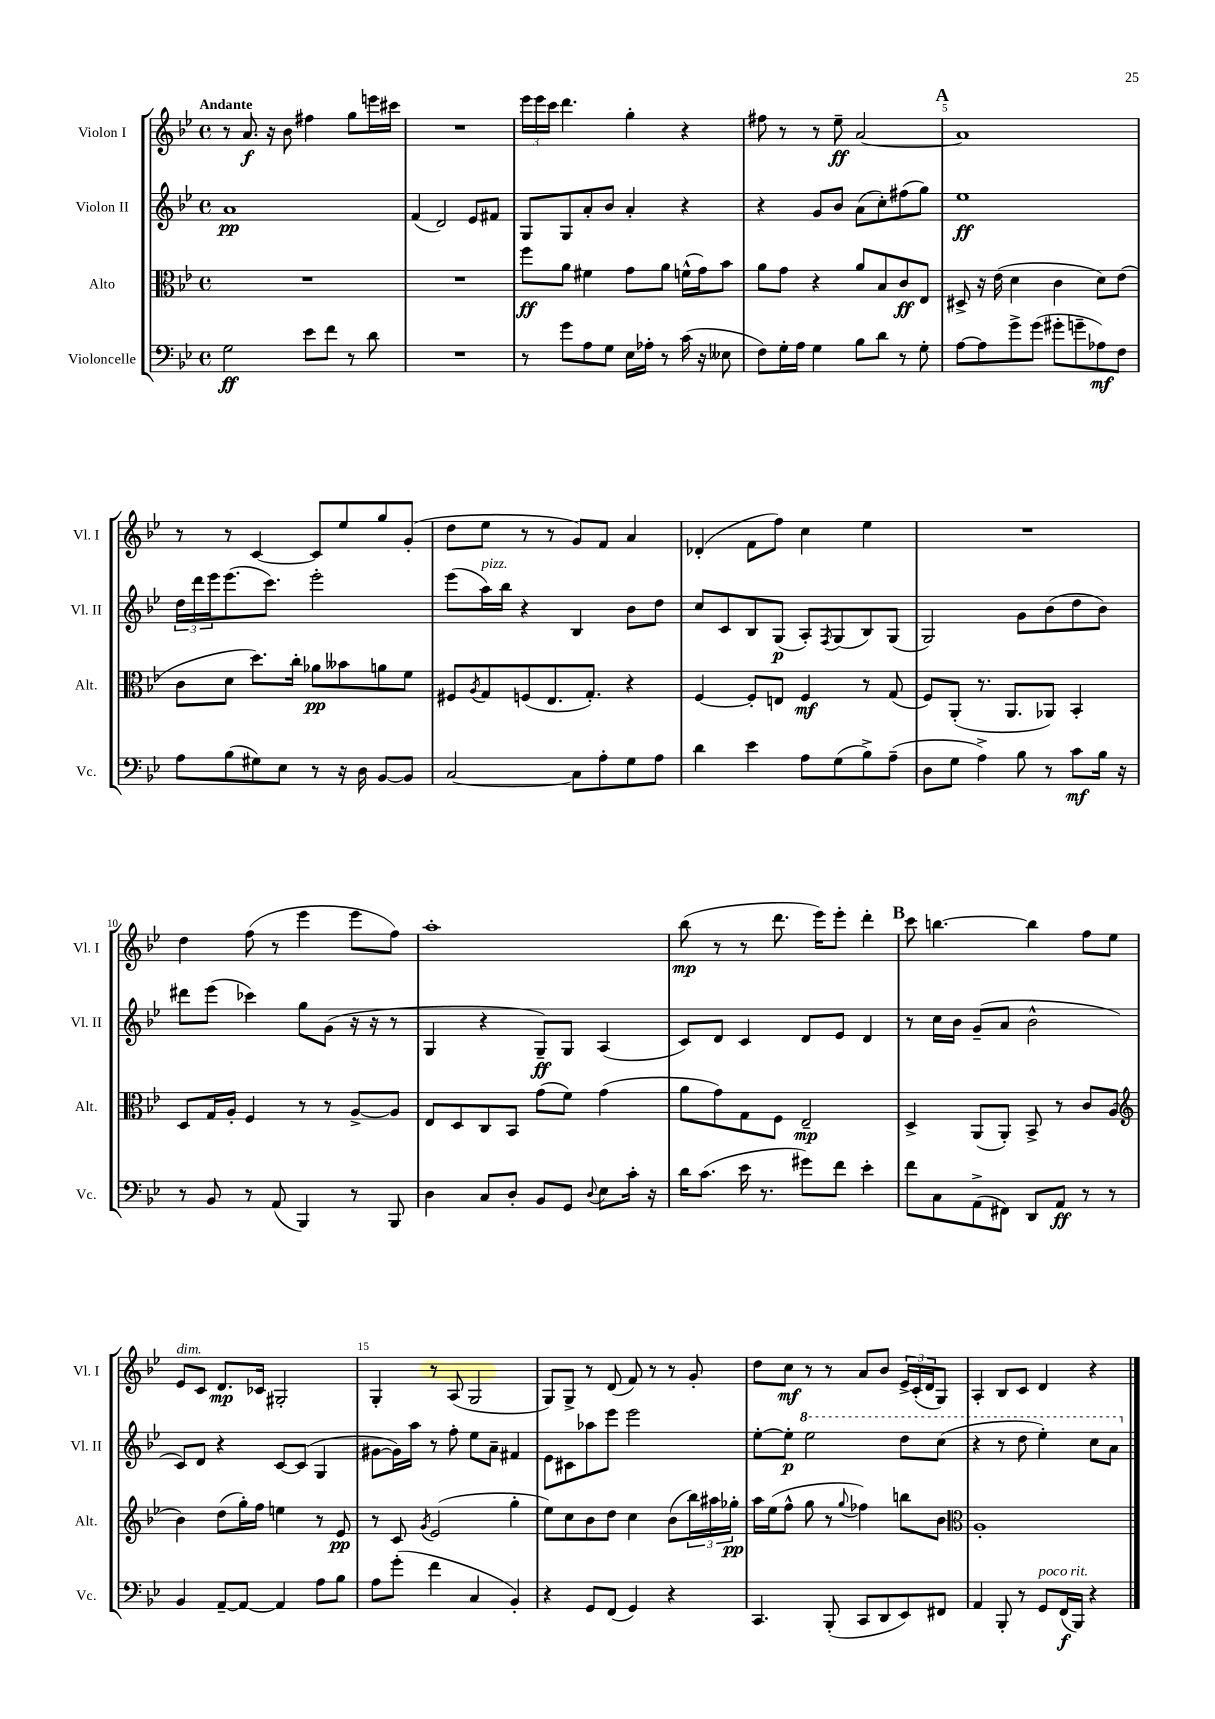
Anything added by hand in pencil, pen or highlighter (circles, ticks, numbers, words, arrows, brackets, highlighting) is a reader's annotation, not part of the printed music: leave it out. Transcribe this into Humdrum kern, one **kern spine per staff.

**kern	**dynam	**kern	**dynam	**kern	**dynam	**kern	**dynam
*part4	*part4	*part3	*part3	*part2	*part2	*part1	*part1
*staff4	*staff4	*staff3	*staff3	*staff2	*staff2	*staff1	*staff1
*I"Violoncelle	*	*I"Alto	*	*I"Violon II	*	*I"Violon I	*
*I'Vc.	*	*I'Alt.	*	*I'Vl. II	*	*I'Vl. I	*
*clefF4	*	*clefC3	*	*clefG2	*	*clefG2	*
*k[b-e-]	*	*k[b-e-]	*	*k[b-e-]	*	*k[b-e-]	*
*M4/4	*	*M4/4	*	*M4/4	*	*M4/4	*
*met(c)	*	*met(c)	*	*met(c)	*	*met(c)	*
=1	=1	=1	=1	=1	=1	=1	=1
!	!	!	!	!	!	!LO:TX:a:B:t=Andante	!
2G\	ff	1r	.	1a	pp	8r	.
.	.	.	.	.	.	8.a/	f
.	.	.	.	.	.	16r	.
.	.	.	.	.	.	8b-\	.
8e-\L	.	.	.	.	.	4ff#X\	.
8f\J	.	.	.	.	.	.	.
8r	.	.	.	.	.	8gg\L	.
8d\	.	.	.	.	.	16eeen\L	.
.	.	.	.	.	.	16ccc#X\JJ	.
=2	=2	=2	=2	=2	=2	=2	=2
1r	.	1r	.	(4f/	.	1r	.
.	.	.	.	2d/)	.	.	.
.	.	.	.	8e-/L	.	.	.
.	.	.	.	8f#X/J	.	.	.
=3	=3	=3	=3	=3	=3	=3	=3
8r	.	8ff\L	ff	8G/L	.	24eee-\LL	.
.	.	.	.	.	.	24eee-\	.
.	.	.	.	.	.	24ccc\JJ	.
8g\L	.	8a\J	.	8G/	.	4.ddd\	.
8A\	.	4f#X\	.	8a'/	.	.	.
8G\J	.	.	.	8b-/J	.	.	.
16E-\LL	.	8g\L	.	4a'/	.	4gg'\	.
16A-X'\JJ	.	.	.	.	.	.	.
8r	.	8a\J	.	.	.	.	.
(16c\	.	(16fn^^\LL	.	4r	.	4r	.
16r	.	16g\J)	.	.	.	.	.
8E--X\	.	8b-\J	.	.	.	.	.
=4	=4	=4	=4	=4	=4	=4	=4
8F\L)	.	8a\L	.	4r	.	8ff#X\	.
16G'\L	.	8g\J	.	.	.	8r	.
16A\JJ	.	.	.	.	.	.	.
4G\	.	4r	.	8g/L	.	8r	.
.	.	.	.	8b-/J	.	8ee-~\	ff
8B-\L	.	8a/L	.	(8a\L	.	[2a/	.
8d\J	.	8B-/	.	8cc'\)	.	.	.
8r	.	8c/	ff	(8ff#X\	.	.	.
8G'\	.	8E-/J	.	8gg\J)	.	.	.
!!LO:REH:place=s1:t=A
=5	=5	=5	=5	=5	=5	=5	=5
[8A\L	.	8D#X^/	.	1ee-	ff	1a]	.
8A\]	.	16r	.	.	.	.	.
.	.	(16e-\	.	.	.	.	.
8g^\	.	4d\	.	.	.	.	.
(8g\J	.	.	.	.	.	.	.
8g#X'\L	.	4c\	.	.	.	.	.
8gn~\	.	.	.	.	.	.	.
8A-X\)	mf	8d\L)	.	.	.	.	.
8F\J	.	(8e-\J	.	.	.	.	.
!!LO:LB:g=z
=6	=6	=6	=6	=6	=6	=6	=6
8A\L	.	8c\L	.	24dd\LL	.	8r	.
.	.	.	.	24ddd\	.	.	.
.	.	.	.	24eee-\J	.	.	.
(8B-\	.	8d\J	.	(8.eee-\	.	8r	.
8G#X\)	.	8.dd\L)	.	.	.	[4c/	.
.	.	.	.	8.ccc\J)	.	.	.
8E-\J	.	.	.	.	.	.	.
.	.	16cc'\Jk	.	.	.	.	.
8r	.	8a-X\L	pp	2eee-'\	.	8c/L]	.
16r	.	8b--X\	.	.	.	8ee-/	.
16D\	.	.	.	.	.	.	.
[8BB-/L	.	8an\	.	.	.	8gg/	.
8BB-/J]	.	8f\J	.	.	.	(8g'/J	.
=7	=7	=7	=7	=7	=7	=7	=7
[2C/	.	8F#X/L	.	(8eee-\L	.	8dd\L	.
.	.	8qA/	.	.	.	.	.
!	!	!	!	!LO:TX:a:i:t=pizz.	!	!	!
.	.	8G/	.	16aa\L)	.	8ee-\J	.
.	.	.	.	16bb-\JJ	.	.	.
.	.	(8Fn/	.	4r	.	8r	.
.	.	8.E-/	.	.	.	8r	.
8C\L]	.	.	.	4B-/	.	8g/L)	.
.	.	8.G'/J)	.	.	.	.	.
8A'\	.	.	.	.	.	8f/J	.
8G\	.	4r	.	8b-\L	.	4a/	.
8A\J	.	.	.	8dd\J	.	.	.
=8	=8	=8	=8	=8	=8	=8	=8
4d\	.	[4F/	.	8cc/L	.	(4d-X'/	.
.	.	.	.	8c/	.	.	.
4e-\	.	8F'/L]	.	8B-/	.	8f\L	.
.	.	8En/J	.	(8G/J	p	8ff\J)	.
8A\L	.	4F/	mf	8A'/L)	.	4cc\	.
.	.	.	.	8qF/	.	.	.
(8G\	.	.	.	(8G/	.	.	.
8B-^\)	.	8r	.	8B-/)	.	4ee-\	.
(8A~\J	.	(8G/	.	(8G/J	.	.	.
=9	=9	=9	=9	=9	=9	=9	=9
8D\L	.	8F/L)	.	2G/)	.	1r	.
8G\J	.	(8AA'/J	.	.	.	.	.
4A^\)	.	8.r	.	.	.	.	.
.	.	8.AA/L	.	.	.	.	.
8B-\	.	.	.	8g\L	.	.	.
8r	.	8AA-X/J)	.	(8b-\	.	.	.
8c\L	mf	4BB-'/	.	8dd\	.	.	.
16B-\Jk	.	.	.	8b-\J)	.	.	.
16r	.	.	.	.	.	.	.
!!LO:LB:g=z
=10	=10	=10	=10	=10	=10	=10	=10
8r	.	8D/L	.	8ddd#X\L	.	4dd\	.
8BB-/	.	16G/L	.	(8eee-\J	.	.	.
.	.	16A'/JJ	.	.	.	.	.
8r	.	4F/	.	4ccc-X\)	.	(8ff\	.
(8AA/	.	.	.	.	.	8r	.
4BBB-/)	.	8r	.	8gg\L	.	4eee-\	.
.	.	8r	.	(8g\J	.	.	.
8r	.	[8A^/L	.	16r	.	8eee-\L	.
.	.	.	.	16r	.	.	.
8BBB-/	.	8A/J]	.	8r	.	8ff\J)	.
=11	=11	=11	=11	=11	=11	=11	=11
4D\	.	8E-/L	.	4G/	.	1aa'	.
.	.	8D/	.	.	.	.	.
8C/L	.	8C/	.	4r	.	.	.
8D'/J	.	8BB-/J	.	.	.	.	.
8BB-/L	.	(8g\L	.	8G~/L)	ff	.	.
8GG/J	.	8f\J)	.	8G/J	.	.	.
8qqD/	.	.	.	.	.	.	.
8E-\L	.	(4g\	.	(4A/	.	.	.
16c'\Jk	.	.	.	.	.	.	.
16r	.	.	.	.	.	.	.
=12	=12	=12	=12	=12	=12	=12	=12
16d\KL	.	8a\L	.	8c/L)	.	(8bb-\	mp
(8.c\J	.	.	.	.	.	.	.
.	.	8g\)	.	8d/J	.	8r	.
16e-\	.	8G\	.	4c/	.	8r	.
8.r	.	.	.	.	.	.	.
.	.	8F\J	.	.	.	8.ddd\	.
8g#X\L)	.	2E-~/	mp	8d/L	.	.	.
.	.	.	.	.	.	16eee-\KL)	.
8f\J	.	.	.	8e-/J	.	8eee-'\J	.
4e-'\	.	.	.	4d/	.	4ddd'\	.
!!LO:REH:place=s1:t=B
=13	=13	=13	=13	=13	=13	=13	=13
8f\L	.	4D^/	.	8r	.	8ccc\	.
8C\	.	.	.	16cc\LL	.	[4.bbn\	.
.	.	.	.	16b-\JJ	.	.	.
(8AA^\	.	(8AA/L	.	(8g~/L	.	.	.
8FF#X\J)	.	8AA'/J)	.	8a/J	.	.	.
8DD/L	.	8BB-^/	.	2b-^^\	.	4bb\]	.
8AA/J	ff	8r	.	.	.	.	.
8r	.	8c/L	.	.	.	8ff\L	.
8r	.	(8A/J	.	.	.	8ee-\J	.
!!LO:LB:g=z
=14	=14	=14	=14	=14	=14	=14	=14
*	*	*clefG2	*	*	*	*	*
!	!	!	!	!	!	!LO:TX:a:i:t=dim.	!
4BB-/	.	4b-\)	.	8c/L)	.	8e-/L	.
.	.	.	.	8d/J	.	8c/J	.
[8AA~/L	.	(8dd\L	.	4r	.	8.d/L	mp
8AA/J_	.	16gg'\L)	.	.	.	.	.
.	.	16ff\JJ	.	.	.	16c-X/Jk	.
4AA/]	.	4een\	.	[8c/L	.	2G#X'/	.
.	.	.	.	(8c/J]	.	.	.
8A\L	.	8r	.	4G/	.	.	.
8B-\J	.	8e-/	pp	.	.	.	.
=15	=15	=15	=15	=15	=15	=15	=15
8A\L	.	8r	.	[8g#X\L	.	4G'/	.
(8g'\J	.	8c/	.	16g#\L])	.	.	.
.	.	.	.	16aa\JJ	.	.	.
.	.	8qg/	.	.	.	.	.
4f\	.	(2e-/	.	8r	.	8r	.
.	.	.	.	8ff'\	.	(8A/	.
4C/	.	.	.	8ee-\L	.	2G/	.
.	.	.	.	8a~\J	.	.	.
4BB-'/)	.	4gg'\	.	4f#X/	.	.	.
=16	=16	=16	=16	=16	=16	=16	=16
4r	.	8ee-\L)	.	8e-\L	.	8G/L)	.
.	.	8cc\	.	8c#X\	.	8G^/J	.
8GG/L	.	8b-\	.	8aa-X\	.	8r	.
(8FF/J	.	8dd\J	.	8eee-\J	.	(8d/	.
4GG/)	.	4cc\	.	2eee-\	.	8f/)	.
.	.	.	.	.	.	8r	.
4r	.	(8b-\L	.	.	.	8r	.
.	.	24bb-\L)	.	.	.	8g'/	.
.	.	24aa#X\	.	.	.	.	.
.	.	24gg-X'\JJ	pp	.	.	.	.
=17	=17	=17	=17	=17	=17	=17	=17
4.CC/	.	16aa\LL	.	[8ee-'\L	.	8dd\L	.
.	.	(16ee-\J	.	.	.	.	.
.	.	8ff^^\J	.	8ee-'\J]	p	8cc\J	mf
*	*	*	*	*8va	*	*	*
.	.	8gg\	.	2eee-\	.	8r	.
(8BBB-'/	.	8r	.	.	.	8r	.
.	.	8qqgg/	.	.	.	.	.
8CC/L	.	4ff-X\)	.	.	.	8a/L	.
8DD/	.	.	.	.	.	8b-/J	.
8EE-/)	.	8bbn\L	.	8ddd\L	.	24e-^/LL	.
.	.	.	.	.	.	(24c'/	.
.	.	.	.	.	.	24d/J	.
8FF#X/J	.	8b-\J	.	(8ccc\J	.	8G/J)	.
=18	=18	=18	=18	=18	=18	=18	=18
*	*	*clefC3	*	*	*	*	*
4AA/	.	1A'	.	4r	.	4A'/	.
8BBB-'/	.	.	.	8r	.	8B-/L	.
8r	.	.	.	8ddd\	.	8c/J	.
!LO:TX:a:i:t=poco rit.	!	!	!	!	!	!	!
8GG/L	.	.	.	4eee-'\)	.	4d/	.
(16FF/L	f	.	.	.	.	.	.
16BBB-/JJ)	.	.	.	.	.	.	.
4r	.	.	.	8ccc\L	.	4r	.
.	.	.	.	8aa\J	.	.	.
*	*	*	*	*X8va	*	*	*
==	==	==	==	==	==	==	==
*-	*-	*-	*-	*-	*-	*-	*-
